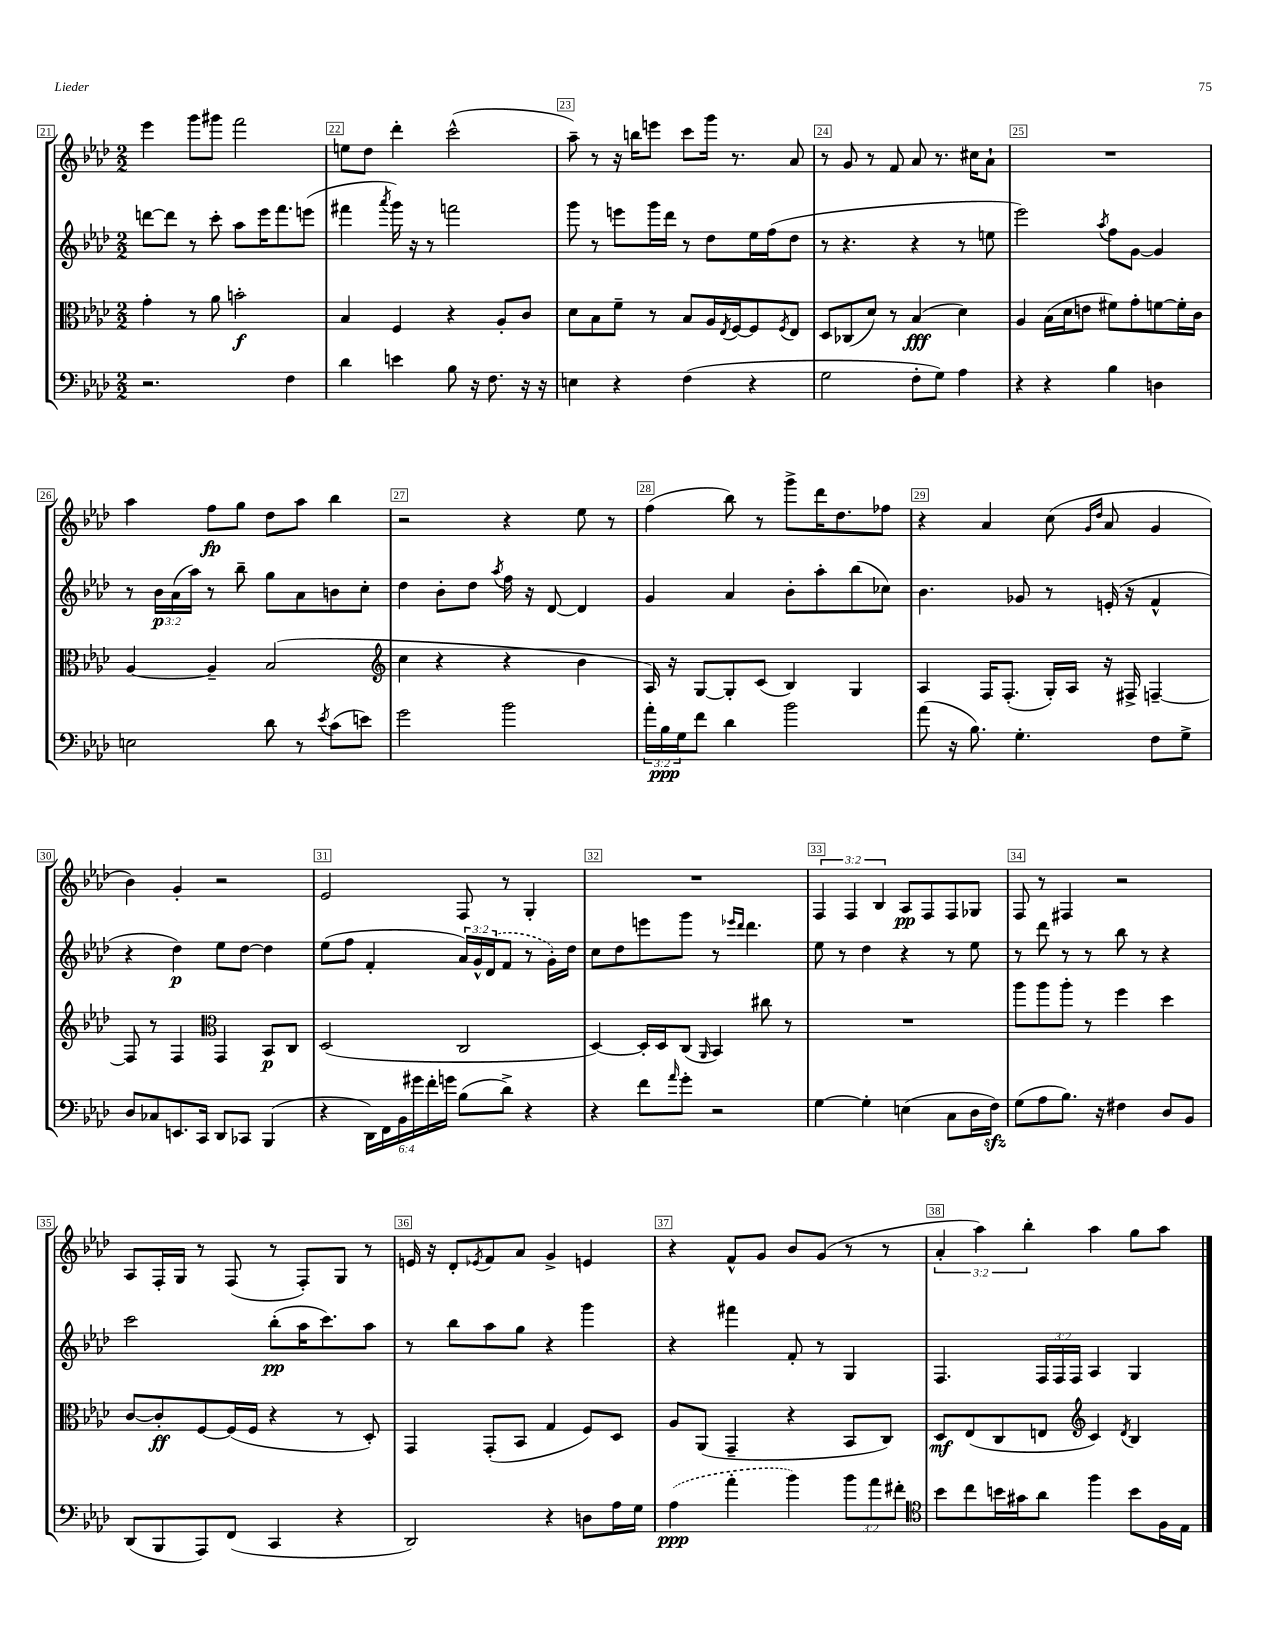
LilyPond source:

<<
\new StaffGroup <<
\new Staff = "s0" {
    \clef treble \key aes \major \numericTimeSignature \time 2/2 \override Staff.TupletNumber.text = #tuplet-number::calc-fraction-text
    ees'''4 g'''8 gis'''8 f'''2 |
    e''8 des''8 des'''4-. c'''2-^( |
    aes''8--) r8 r16 b''16 e'''8 c'''8 g'''16 r8. aes'8 |
    r8 g'8 r8 f'8 aes'8 r8. cis''16 aes'8-! |
    R1 |
    aes''4 f''8\fp g''8 des''8 aes''8 bes''4 |
    r2 r4 ees''8 r8 |
    f''4( bes''8) r8 g'''8-> des'''16 des''8. fes''8 |
    r4 aes'4 c''8( \grace { g'16 des''16 } aes'8 g'4 |
    bes'4) g'4-. r2 |
    ees'2 f8 r8 g4-. |
    R1 |
    \tuplet 3/2 { f4 f4 bes4 } aes8\pp f8 f8 ges8 |
    f8 r8 fis4 r2 |
    aes8 f16-. g16 r8 f8( r8 f8-.) g8 r8 |
    e'16 r16 des'8-. \acciaccatura { ees'8 } f'8 aes'8 g'4-> e'4 |
    r4 f'8-^ g'8 bes'8 g'8( r8 r8 |
    \tuplet 3/2 { aes'4-. aes''4) bes''4-. } aes''4 g''8 aes''8 \bar "|." |
}
\new Staff = "s1" {
    \clef treble \key aes \major \numericTimeSignature \time 2/2 \override Staff.TupletNumber.text = #tuplet-number::calc-fraction-text
    d'''8~ d'''8 r8 c'''8-. aes''8 ees'''16 f'''8. e'''8( |
    fis'''4 \acciaccatura { aes'''8 } g'''16) r16 r8 f'''2 |
    g'''8 r8 e'''8 g'''16 des'''16 r8 des''8 ees''16 f''16( des''8 |
    r8 r4. r4 r8 e''8 |
    ees'''2) \acciaccatura { aes''8 } f''8 g'8~ g'4 |
    r8 \tuplet 3/2 { bes'16\p aes'16( aes''16) } r8 bes''8-- g''8 aes'8 b'8 c''8-. |
    des''4 bes'8-. des''8 \acciaccatura { aes''8 } f''16 r16 des'8~ des'4 |
    g'4 aes'4 bes'8-. aes''8-. bes''8( ces''8) |
    bes'4. ges'8 r8 e'16-.( r16 f'4-^ |
    r4 des''4\p) ees''8 des''8~ des''4 |
    ees''8( f''8 f'4-. \tuplet 3/2 { aes'16) g'16-^ \once \slurDashed des'16( } f'8 r8 g'16-.) des''16 |
    c''8 des''8 e'''8 g'''8 r8 \grace { ees'''16 des'''16 } des'''4. |
    ees''8 r8 des''4 r4 r8 ees''8 |
    r8 des'''8 r8 r8 bes''8 r8 r4 |
    c'''2 bes''8-.\pp( aes''16 c'''8.) aes''8 |
    r8 bes''8 aes''8 g''8 r4 g'''4 |
    r4 fis'''4 f'8-. r8 g4 |
    f4. \tuplet 3/2 { f16 f16 f16 } aes4 g4 \bar "|." |
}
\new Staff = "s2" {
    \clef alto \key aes \major \numericTimeSignature \time 2/2
    g'4-. r8 aes'8 b'2-.\f |
    bes4 f4 r4 aes8-. c'8 |
    des'8 bes8 f'8-- r8 bes8 aes16 \acciaccatura { ees8 } f16~ f8 \acciaccatura { f8 } ees8 |
    des8 ces8( des'8) r8 bes4\fff( des'4) |
    aes4 bes16( des'16 e'8 fis'8) g'8-. f'8~ f'16-. c'16 |
    aes4~ aes4-- bes2( |
    \clef treble c''4 r4 r4 bes'4 |
    aes16) r16 g8~ g8-. c'8( bes4) g4 |
    aes4 f16 f8.-.( g16-.) aes16 r16 fis16-> f4~-- |
    f8 r8 f4 \clef alto g,4 bes,8\p c8 |
    des2( c2 |
    des4~) des16-. des16 c8( \grace { aes,16 } bes,4) cis''8 r8 |
    R1 |
    aes''8 aes''8 aes''8-. r8 f''4 des''4 |
    c'8~ c'8-.\ff f8~ f16( f16 r4 r8 des8-.) |
    g,4 g,8-.( bes,8 g4 f8) des8 |
    aes8 aes,8( g,4-- r4 bes,8 c8) |
    des8\mf ees8( c8 e8 \clef treble c'4) \acciaccatura { des'8 } bes4 \bar "|." |
}
\new Staff = "s3" {
    \clef bass \key aes \major \numericTimeSignature \time 2/2 \override Staff.TupletNumber.text = #tuplet-number::calc-fraction-text
    r2. f4 |
    des'4 e'4 bes8 r16 f8. r16 r16 |
    e4 r4 f4( r4 |
    g2 f8-. g8) aes4 |
    r4 r4 bes4 d4 |
    e2 des'8 r8 \acciaccatura { ees'8 } c'8( e'8) |
    g'2 bes'2 |
    \tuplet 3/2 { aes'16-. bes16\ppp g16 } f'8 des'4 bes'2 |
    aes'8( r16 bes8.) g4.-. f8 g8-> |
    des8 ces8 e,8. c,16 des,8 ces,8 bes,,4( |
    r4 \tuplet 6/4 { des,16) f,16 bes,16 gis'16 f'16-. g'16 } bes8( des'8->) r4 |
    r4 f'8 \grace { aes'16 } g'8-. r2 |
    g4~ g4-. e4( c8 des16 f16\sfz) |
    g8( aes8 bes8.) r16 fis4 des8 bes,8 |
    des,8( bes,,8 aes,,8) f,8( c,4 r4 |
    des,2) r4 d8 aes16 g16 |
    \once \slurDashed aes4\ppp( aes'4-. bes'4) \tuplet 3/2 { bes'8 aes'8 fis'8-. } |
    \clef tenor bes'8 c''8 b'16 gis'16 aes'8 f''4 b'8 f16 ees16 \bar "|." |
}
>>
>>
\layout { \context { \Score currentBarNumber = #21 \override BarNumber.break-visibility = ##(#f #t #t) barNumberVisibility = #all-bar-numbers-visible \override BarNumber.stencil = #(make-stencil-boxer 0.1 0.3 ly:text-interface::print) } }
